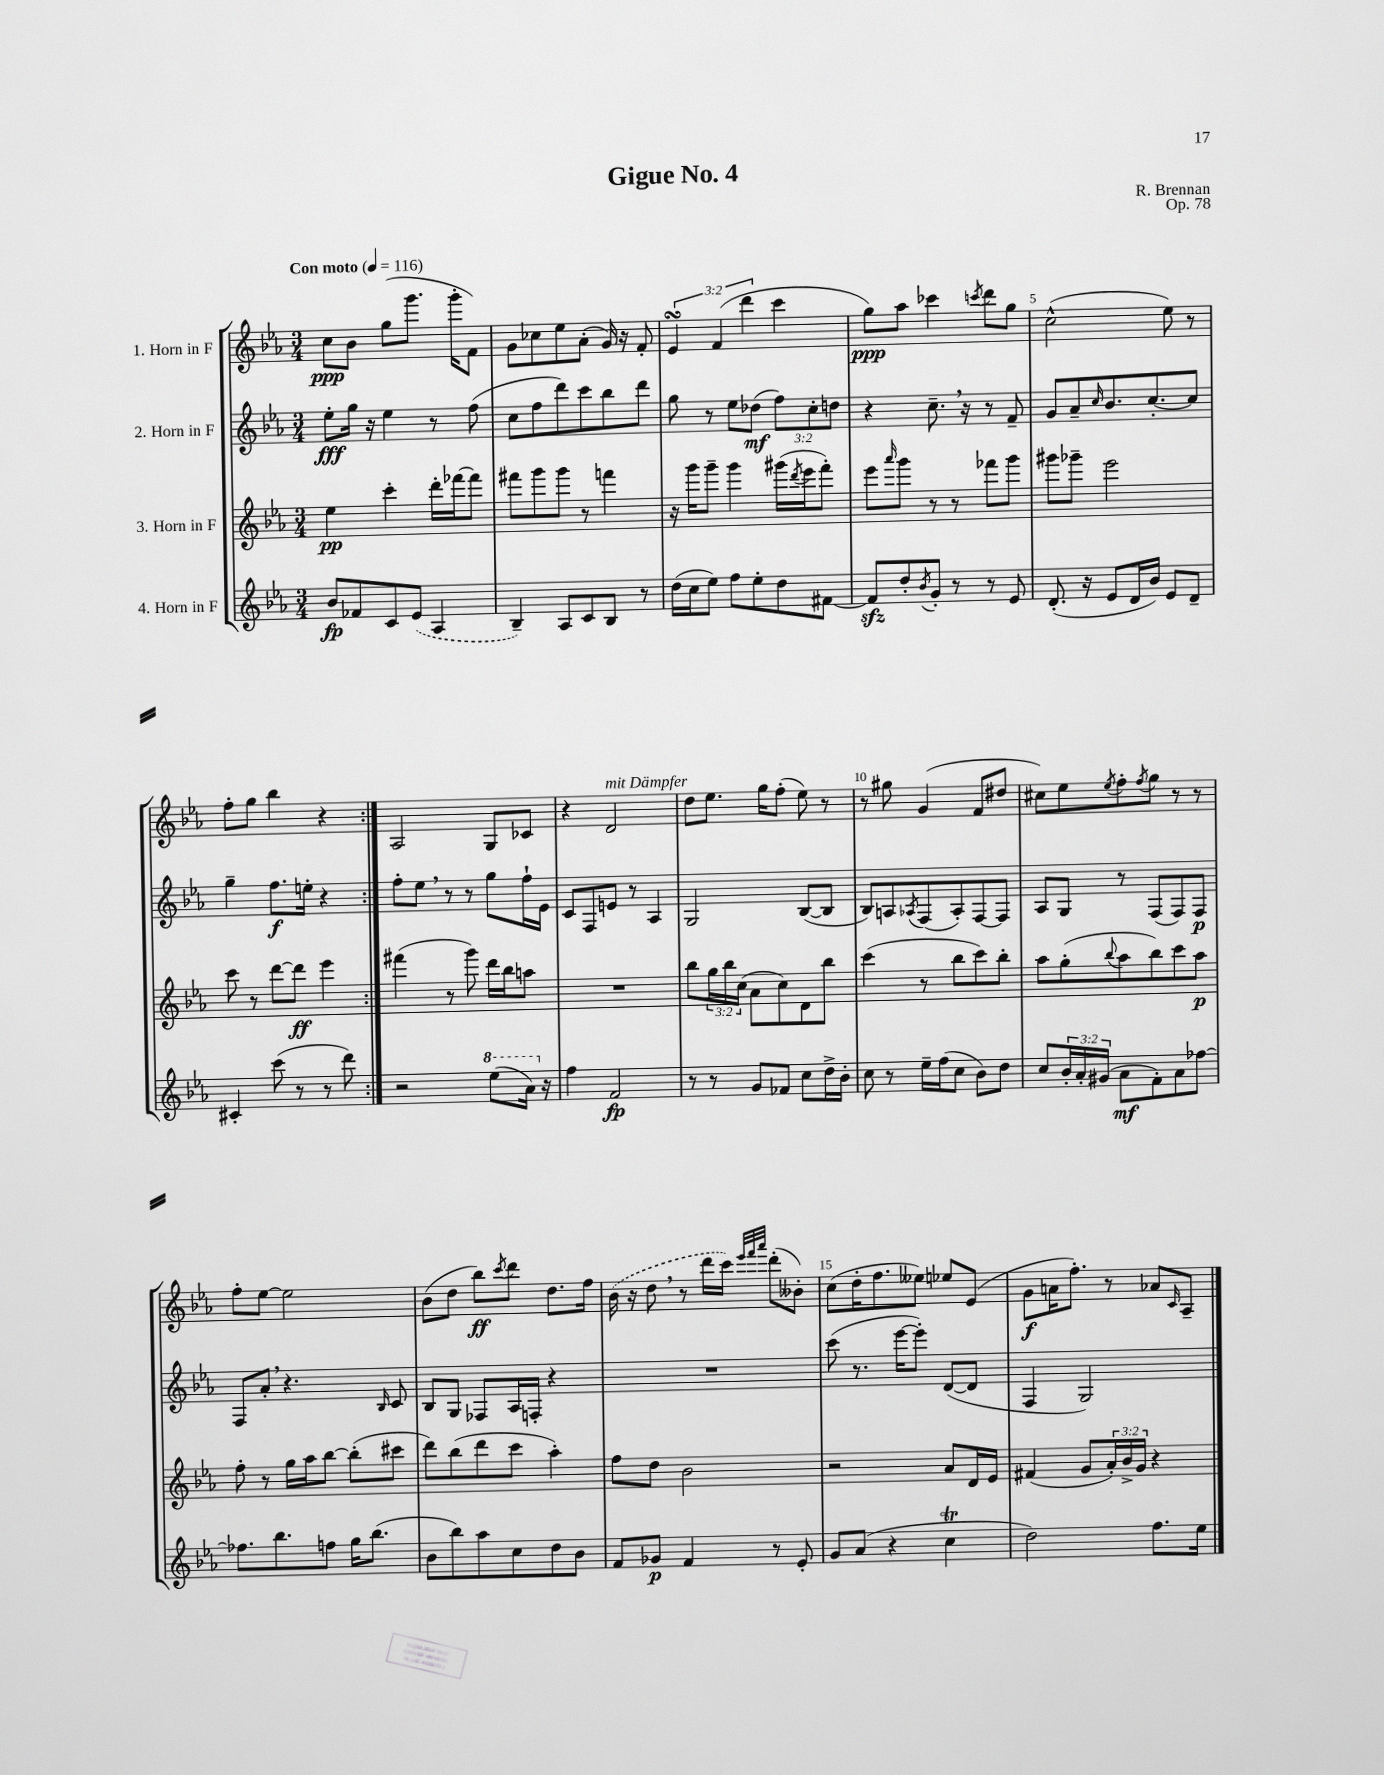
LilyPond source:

\header { title = "Gigue No. 4" composer = "R. Brennan" opus = "Op. 78" }
<<
\new StaffGroup <<
\new Staff = "s0" \with { instrumentName = "1. Horn in F" } {
    \clef treble \key ees \major \numericTimeSignature \time 3/4 \override Staff.TupletNumber.text = #tuplet-number::calc-fraction-text \tempo "Con moto" 4 = 116
    \repeat volta 2 { c''8\ppp bes'8 g''8( g'''8. g'''16-. f'8) |
    g'8 ces''8 ees''8 aes'8-.( g'16) r16 f'8-. |
    \tuplet 3/2 { ees'4\turn f'4( d'''4 } c'''4 |
    g''8\ppp) aes''8 ces'''4 \acciaccatura { c'''8 } d'''8 g''8 |
    c''2-^( ees''8) r8 |
    f''8-. g''8 bes''4 r4 | }
    aes2 g8 ces'8 |
    r4 d'2^\markup { \italic "mit Dämpfer" } |
    d''8 ees''8. g''16 f''8-.( ees''8) r8 |
    r8 gis''8 g'4( f'8 dis''8 |
    cis''8) ees''8 \acciaccatura { ees''8 } f''8-. \acciaccatura { f''8 } g''8 r8 r8 |
    f''8-. ees''8~ ees''2 |
    bes'8( d''8 bes''8\ff) \acciaccatura { c'''8 } d'''8 d''8. f''16 |
    \once \slurDashed bes'16( r16 d''8 \breathe r8 d'''16 c'''16) \grace { ees'''32 f'''32 aes'''32 } d'''8-.( beses'8-.) |
    c''8( d''16-. f''8. eeses''8) ees''8 ees'8( |
    g'8\f a'16 f''8.-.) r8 aes'8 \grace { c'16 } aes8-- \bar "|." |
}
\new Staff = "s1" \with { instrumentName = "2. Horn in F" } {
    \clef treble \key ees \major \numericTimeSignature \time 3/4 \override Staff.TupletNumber.text = #tuplet-number::calc-fraction-text
    \repeat volta 2 { ees''8-.\fff g''16 r16 ees''4 r8 f''8( |
    c''8 f''8 d'''8) c'''8 bes''8 d'''8 |
    g''8 r8 ees''8 des''8\mf( \tuplet 3/2 { f''8) c''8-. d''8 } |
    r4 c''8.-- \breathe r16 r8 f'8-- |
    g'8 aes'8-- \grace { c''16 } bes'8. c''8.~-. c''8 |
    g''4-- f''8.\f e''16-. r4 | }
    f''8-. ees''8 \breathe r8 r8 g''8 f''16-! ees'16 |
    c'8 f8 e'8 r8 aes4 |
    g2 bes8~( bes8 |
    bes8) a8 \acciaccatura { aes8 } f8( aes8-.) f8~ f8 |
    aes8 g8 r8 f8( f8) f8\p |
    f8 aes'8-. \breathe r4. \grace { bes16 } c'8 |
    bes8 g8 fes8 aes16 f16-. r4 |
    R2. |
    c'''8( r8. ees'''16~ ees'''8-.) d'8~( d'8 |
    f4 g2) \bar "|." |
}
\new Staff = "s2" \with { instrumentName = "3. Horn in F" } {
    \clef treble \key ees \major \numericTimeSignature \time 3/4 \override Staff.TupletNumber.text = #tuplet-number::calc-fraction-text
    \repeat volta 2 { ees''4\pp c'''4-. d'''16-. fes'''16~ fes'''8 |
    fis'''8 g'''8 g'''8 r8 f'''4 |
    r16 g'''16 g'''8-- g'''4 gis'''16( \acciaccatura { d'''8 } ees'''16 f'''8-.) |
    ees'''8 \grace { aes'''16 } g'''8 r8 r8 fes'''8 g'''8 |
    gis'''8 ges'''8-- ees'''2 |
    c'''8 r8 d'''8~ d'''8\ff ees'''4 | }
    fis'''4( r8 g'''8) d'''16 bes''16 a''8 |
    R2. |
    bes''8 \tuplet 3/2 { g''16 bes''16 c''16( } aes'8 c''8) d'8 bes''8 |
    c'''4( r8 bes''8 c'''8) bes''8-. |
    aes''8 g''8-.( \appoggiatura { bes''8 } aes''8 bes''8) c'''8 aes''8\p |
    f''8-. r8 g''16 aes''16 bes''8~ bes''8-.( cis'''8 |
    d'''8) bes''8( d'''8 c'''8 aes''4-.) |
    f''8 d''8 bes'2 |
    r2 aes'8 d'16 ees'16 |
    fis'4( g'8 \tuplet 3/2 { aes'16-.) bes'16-> g'16 } r4 \bar "|." |
}
\new Staff = "s3" \with { instrumentName = "4. Horn in F" } {
    \clef treble \key ees \major \numericTimeSignature \time 3/4 \override Staff.TupletNumber.text = #tuplet-number::calc-fraction-text
    \repeat volta 2 { bes'8\fp fes'8 c'8 \once \slurDashed ees'8( aes4 |
    bes4--) aes8 c'8 bes8 r8 |
    d''16( c''16 ees''8) f''8 ees''8-. d''8 fis'8~ |
    fis'8\sfz d''8-. \acciaccatura { bes'8 } g'8-. r8 r8 ees'8 |
    d'8.-.( r16 ees'8 d'16 bes'16) ees'8 d'8-- |
    cis'4-. c'''8( r8 r8 d'''8) | }
    r2 \ottava #1 ees'''8( aes''16) \ottava #0 r16 |
    f''4 f'2\fp |
    r8 r8 g'8 fes'8 c''8 d''16-> bes'16-. |
    c''8 r8 ees''16-- f''16( c''8 bes'8) d''8 |
    c''8 \tuplet 3/2 { bes'16-. aes'16-. gis'16( } aes'8\mf f'8-.) aes'8 fes''8~ |
    fes''8. bes''8. f''8 g''16 bes''8.( |
    bes'8 bes''8) aes''8 c''8 d''8 bes'8 |
    f'8 ges'8\p f'4 r8 ees'8-. |
    g'8 aes'8( r4 c''4\trill |
    d''2) f''8. ees''16 \bar "|." |
}
>>
>>
\layout { \context { \Score \override BarNumber.break-visibility = ##(#f #t #t) barNumberVisibility = #(every-nth-bar-number-visible 5) } }
